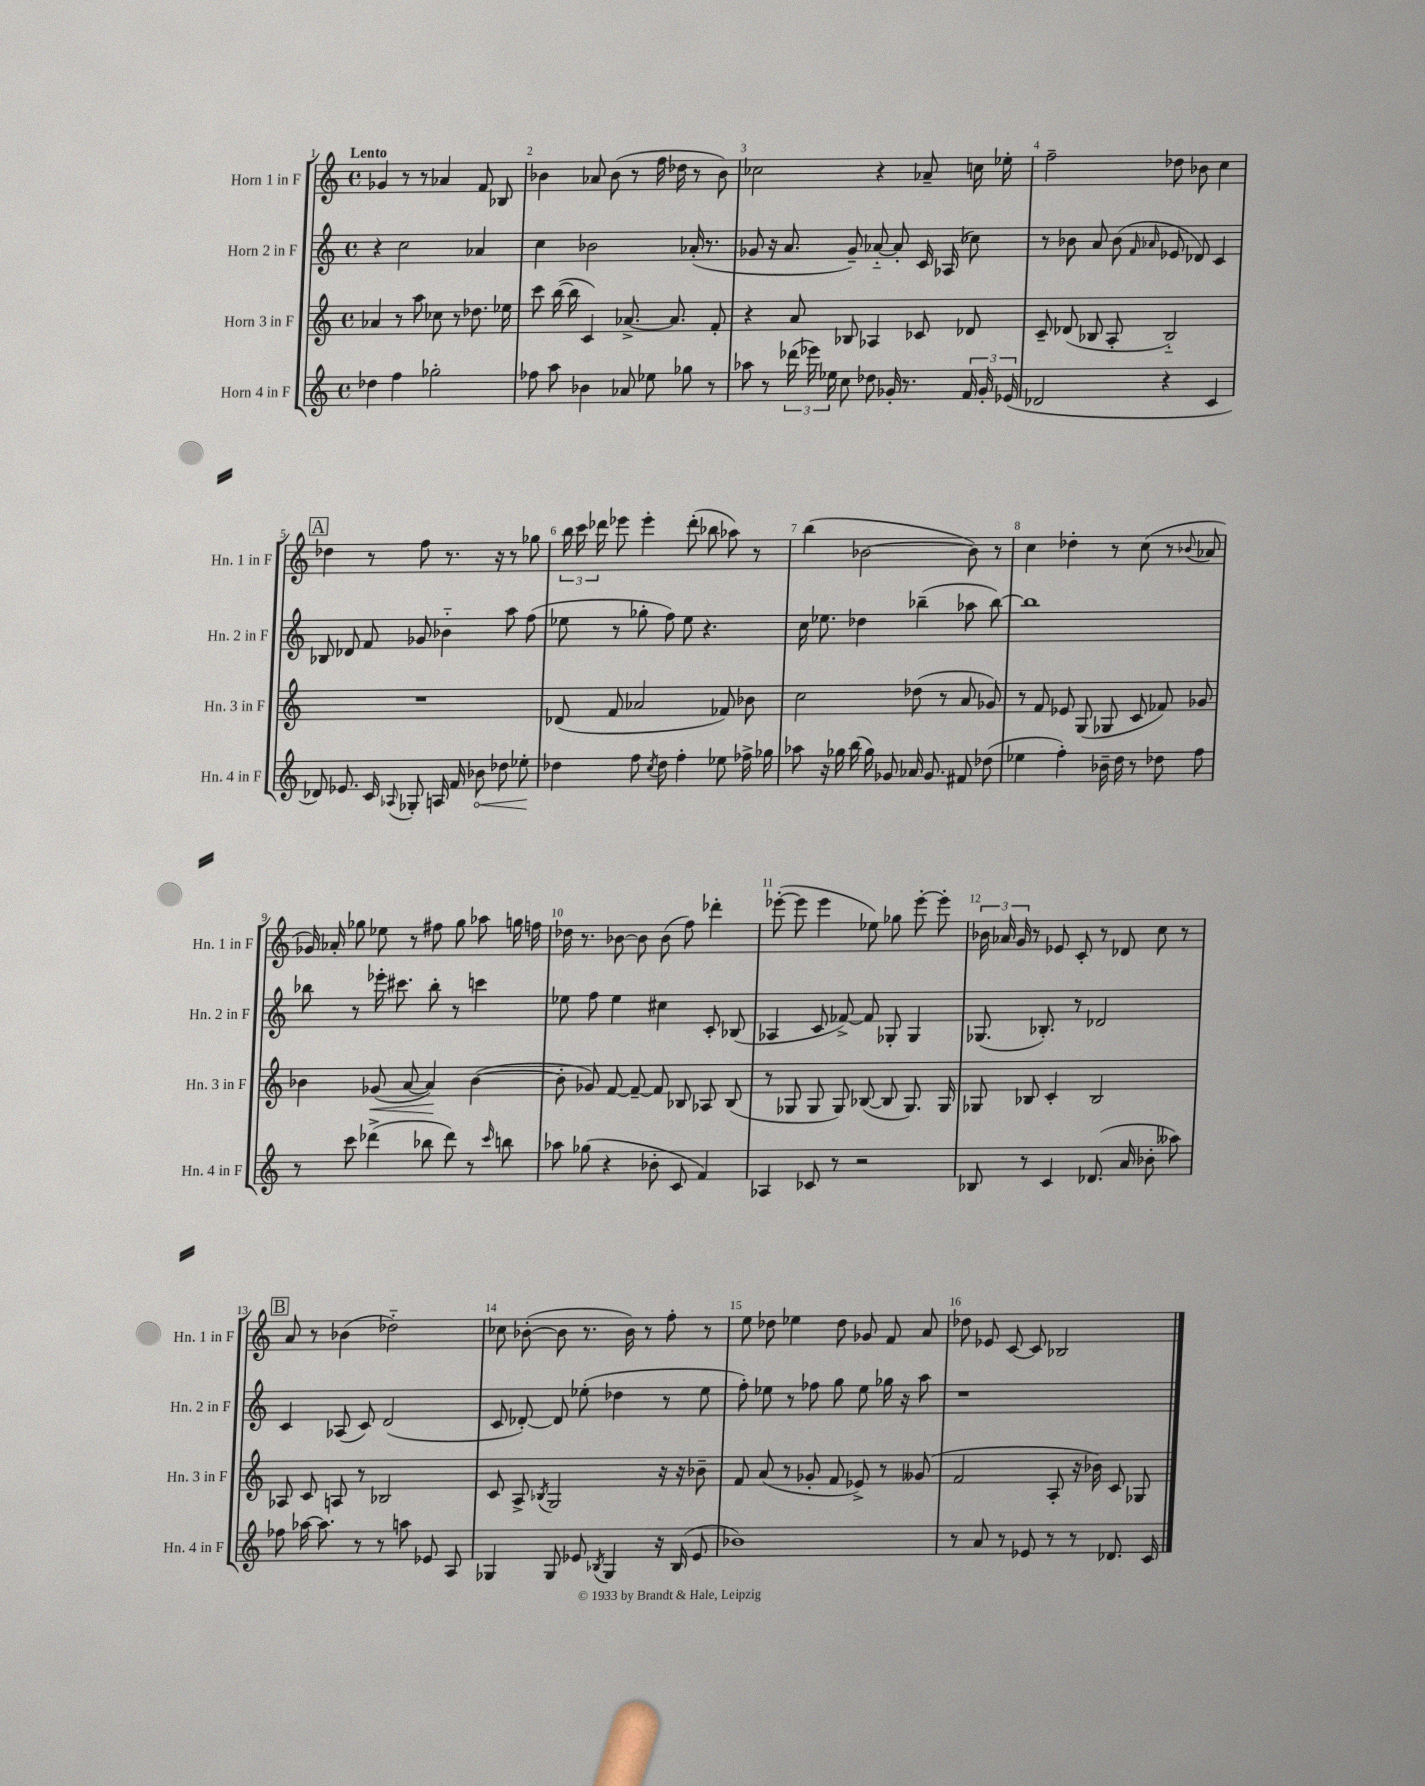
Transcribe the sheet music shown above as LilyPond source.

<<
\new StaffGroup <<
\new Staff = "s0" \with { instrumentName = "Horn 1 in F" shortInstrumentName = "Hn. 1 in F" } {
    \clef treble \key c \major \defaultTimeSignature \time 4/4 \tempo "Lento"
    \autoBeamOff ges'4 r8 r8 aes'4 f'8 bes8 |
    bes'4 aes'8 bes'8( r8 f''16 des''16 r8 bes'8) |
    ces''2 r4 aes'8-- c''16 ees''16-. |
    f''2-- des''8 bes'8 c''4 |
    \mark \markup { \box "A" } des''4 r8 f''8 r8. r16 r8 ges''8 |
    \tuplet 3/2 { b''16 c'''16 des'''16 } ees'''8 ees'''4-. des'''8-.( bes''8 aes''8) r8 |
    b''4( bes'2~ bes'8) r8 |
    c''4 des''4-. r8 c''8( r8 \appoggiatura { bes'8 } aes'8 |
    ges'16) aes'16-. ges''8 ees''8 r8 fis''8 ges''8 aes''8 g''16 f''16 |
    des''16 r8. bes'8~ bes'8 bes'8( f''8) des'''4-. |
    ees'''8~-.( ees'''8 ees'''4 ees''8) ges''8 ees'''8~-. ees'''8-. |
    \tuplet 3/2 { bes'16 aes'16 g'16 } r8 ees'8 c'8-. r8 des'8 c''8 r8 |
    \mark \markup { \box "B" } a'8 r8 bes'4( des''2-_) |
    ces''8 bes'8~-.( bes'8 r8. bes'16) r8 f''8-. r8 |
    e''8 des''8 ees''4 des''8 ges'8 f'8 a'8 |
    des''8 ees'8 c'8~ c'8 bes2 \bar "|." |
}
\new Staff = "s1" \with { instrumentName = "Horn 2 in F" shortInstrumentName = "Hn. 2 in F" } {
    \clef treble \key c \major \defaultTimeSignature \time 4/4
    \autoBeamOff r4 c''2 aes'4 |
    c''4 bes'2 aes'16-.( r8. |
    ges'8 r16 a'8. ges'8--) aes'8~-_ aes'8-. c'16 aes16( ces''8) |
    r8 bes'8 a'8 bes'8( \grace { f'16 aes'16 } ees'8 des'8) c'4 |
    \mark \markup { \box "A" } bes8 des'8 f'8 ges'8 bes'4-_ a''8 f''8( |
    ees''8 r8 ges''8-. f''8) ees''8 r4. |
    c''16 ees''8. des''4 bes''4--( aes''8 bes''8~) |
    bes''1 |
    bes''8 r8 ees'''16-. cis'''8. bes''8-. r8 c'''4 |
    ees''8 f''8 ees''4 cis''4 c'8-. bes8( |
    aes4 c'8 fes'8~->) fes'8 ges8-. ges4 |
    ges8.( bes8.-.) r8 des'2 |
    \mark \markup { \box "B" } c'4 aes8( c'8) d'2( |
    c'8 des'8~-.) des'8 ees''8-.( des''4 r8 ees''8 |
    f''8-.) ees''8 r8 fes''8 g''8 ees''8 ges''16 r16 a''8 |
    r1 \bar "|." |
}
\new Staff = "s2" \with { instrumentName = "Horn 3 in F" shortInstrumentName = "Hn. 3 in F" } {
    \clef treble \key c \major \defaultTimeSignature \time 4/4
    \autoBeamOff aes'4 r8 a''8 ces''8 r8 des''8. ees''16 |
    c'''8 b''16~( b''16 c'4) aes'8.~-> aes'8. f'8-. |
    r4 a'8 bes8 aes4 ces'8 des'8 |
    c'8-- des'8( bes8 a8-. bes2-_) |
    \mark \markup { \box "A" } R1 |
    des'8( f'8 aes'2 fes'8) bes'8 |
    c''2 des''8( r8 a'8 ges'8) |
    r8 f'8 ees'8 g8( ges8 c'8 fes'8) ges'8 |
    bes'4 ges'8\<( a'8~ a'4\!) bes'4~( |
    bes'8-. ges'8) f'8~ f'8~-- f'8 bes8 aes8 bes8( |
    r8 ges8 ges8 ges8) bes8~( bes8 ges8.) ges16 |
    ges8 bes8 c'4-. bes2 |
    \mark \markup { \box "B" } aes8 c'8 a8 r8 bes2 |
    c'8 a8-> \acciaccatura { bes8 } g2 r16 r16 bes'8-- |
    f'8 a'8( r8 ges'8-. f'8 ees'8->) r8 geses'8( |
    f'2 a8-. r16 bes'16) c'8 ges8 \bar "|." |
}
\new Staff = "s3" \with { instrumentName = "Horn 4 in F" shortInstrumentName = "Hn. 4 in F" } {
    \clef treble \key c \major \defaultTimeSignature \time 4/4
    \autoBeamOff des''4 f''4 ges''2-. |
    fes''8 a''8 bes'4 aes'8 ees''8 ges''8 r8 |
    aes''8 r8 \tuplet 3/2 { des'''16( ees'''16) ees''16 } c''8 des''8 ges'16-. r8. \tuplet 3/2 { f'16 ges'16-. ees'16( } |
    des'2 r4 c'4 |
    \mark \markup { \box "A" } des'8) ees'8. c'16 \appoggiatura { aes8 } ges8-. a16 f'16 \once \override Hairpin.circled-tip = ##t bes'8\< des''8 ees''8-.\! |
    des''4 f''8 \acciaccatura { c''8 } des''8 f''4-. ees''8 fes''16-> ges''16 |
    aes''8 r16 ges''16 b''16( ges''16) ges'8 aes'16 ges'8. fis'8 des''8( |
    ees''4 f''4-.) bes'16-- d''16 r8 des''8 f''8 |
    r8 c'''8 des'''4->( bes''8 des'''8) r8 \grace { c'''16 } b''8 |
    aes''8 ges''8( r4 bes'8-. c'8 f'4) |
    aes4 ces'8 r8 r2 |
    bes8 r8 c'4 des'8.( a'16 bes'8-. aeses''8) |
    \mark \markup { \box "B" } fes''8 aes''16~ aes''8. r8 r8 a''8 ees'8 a8 |
    ges4 ges8 ees'8 \acciaccatura { bes8 } ges4 r16 bes16( ees'8 |
    bes'1) |
    r8 a'8 r8 ees'8 r8 r8 des'8. c'16 \bar "|." |
}
>>
>>
\layout { \context { \Score \override BarNumber.break-visibility = ##(#f #t #t) barNumberVisibility = #all-bar-numbers-visible } }
